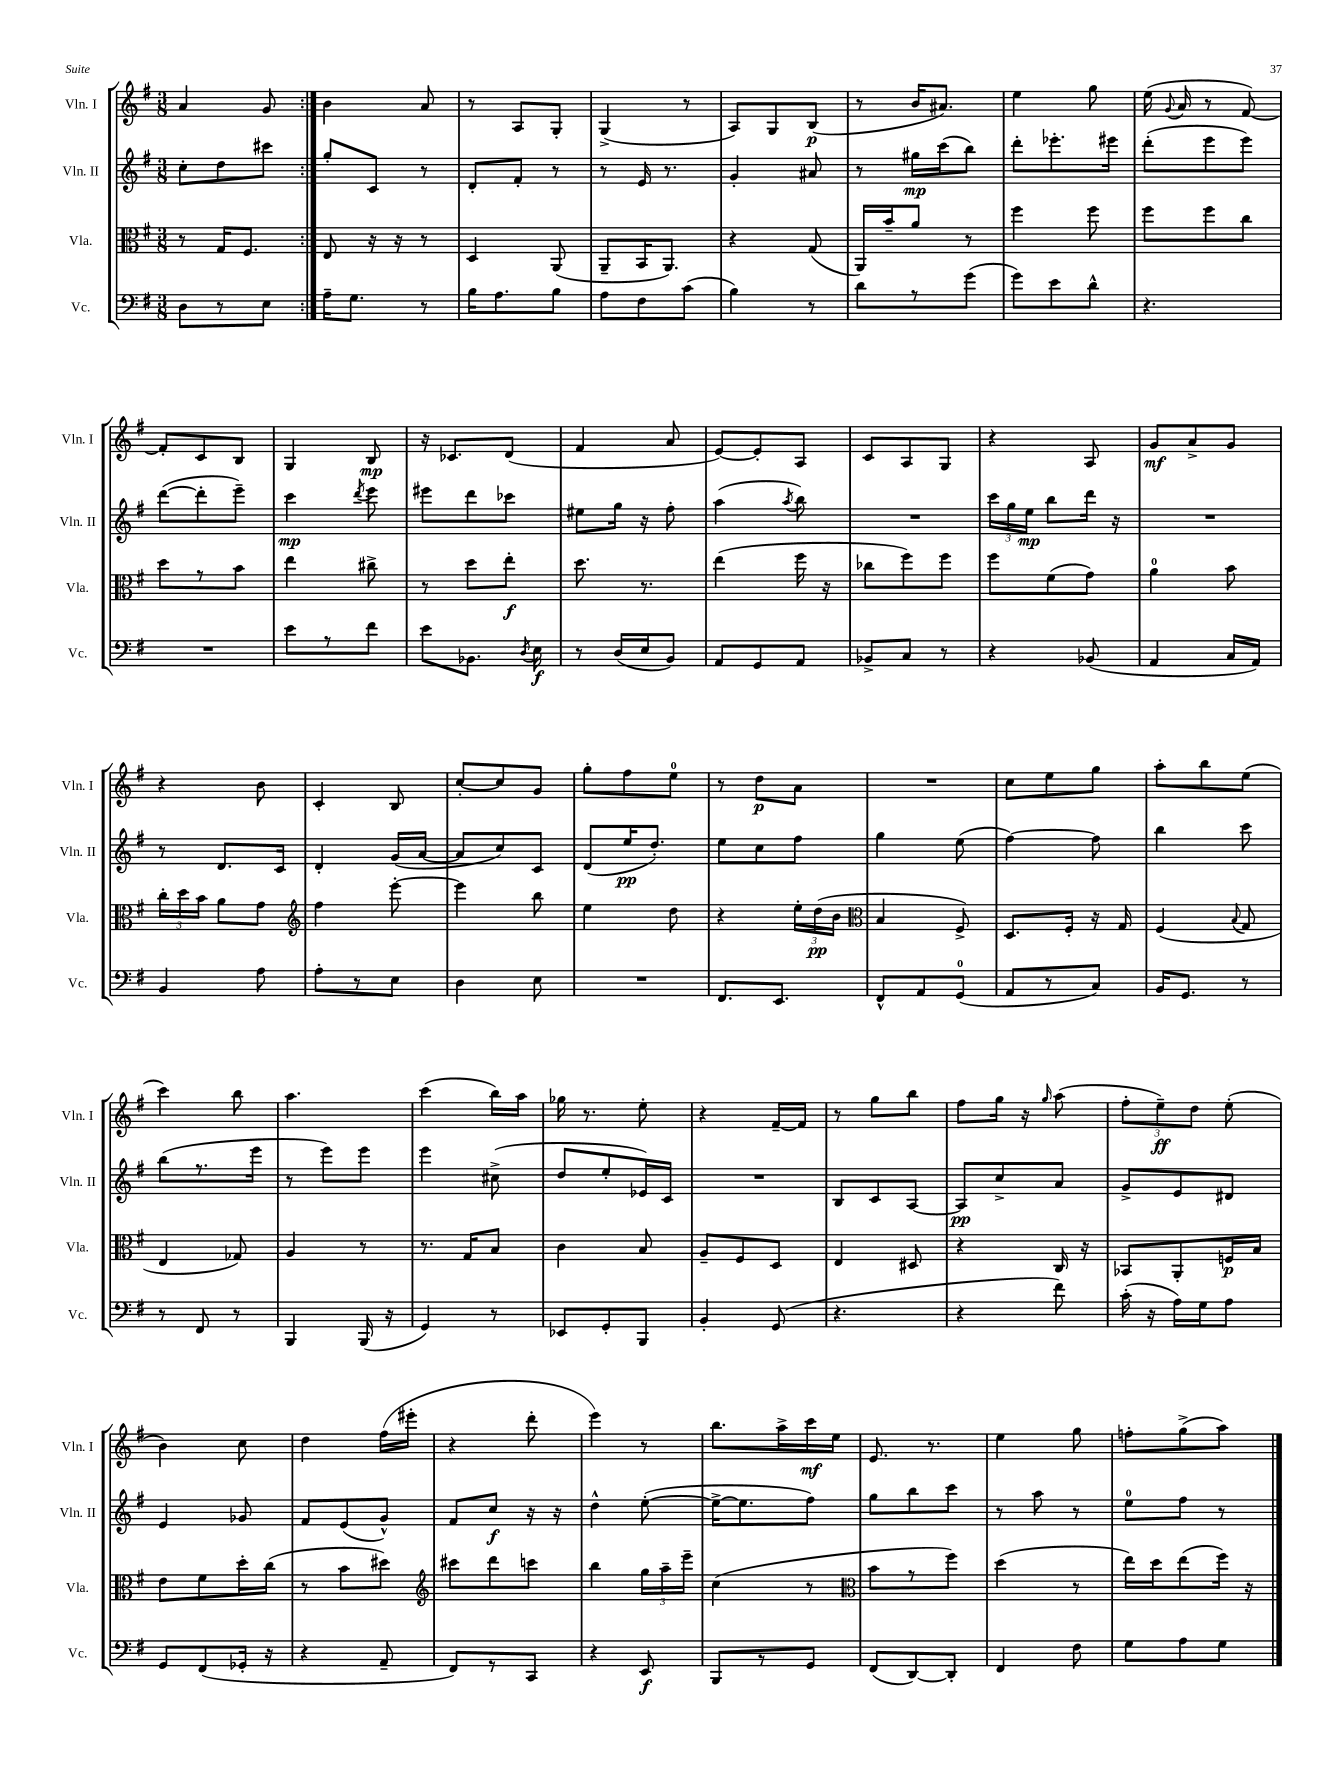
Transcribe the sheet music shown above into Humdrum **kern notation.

**kern	**kern	**kern	**kern
*staff4	*staff3	*staff2	*staff1
*clefF4	*clefC3	*clefG2	*clefG2
*k[f#]	*k[f#]	*k[f#]	*k[f#]
*M3/8	*M3/8	*M3/8	*M3/8
8D	8r	8cc'	4a
8r	16G	8dd	.
.	8.F#	.	.
8E	.	8ccc#	8g
=:|!	=:|!	=:|!	=:|!
16A~	8E	8gg'	4b
8.G	.	.	.
.	16r	8c	.
.	16r	.	.
8r	8r	8r	8a
=	=	=	=
16B	4D	8d'	8r
8.A	.	.	.
.	.	8f#'	8A
8B	(8AA	8r	8G'
=	=	=	=
8A	8AA~	8r	(4G^
8F#	16BB	16e	.
.	8.AA)	8.r	.
(8c	.	.	8r
=	=	=	=
4B)	4r	4g'	8A)
.	.	.	8G
8r	(8G	8a#	(8B
=	=	=	=
8d	16AA)	8r	8r
.	16b~	.	.
8r	8a	16gg#	16b
.	.	(16ccc	8.a#)
(8g	8r	8bb)	.
=	=	=	=
8g)	4ff#	8ddd'	4ee
8e	.	8.eee-'	.
8d^^	8ff#	.	8gg
.	.	16eee#	.
=	=	=	=
4.r	8ff#	(8ddd'	(16ee
.	.	.	8qqg
.	.	.	16a
.	8ff#	8eee	8r
.	8cc	8eee)	[8f#)
=	=	=	=
4.r	8dd	([8ddd	8f#']
.	8r	8ddd']	8c
.	8b	8eee~)	8B
=	=	=	=
8e	4ee	4ccc	4G
8r	.	.	.
.	.	8qddd	.
8f#	8cc#^	8eee	8B
=	=	=	=
8e	8r	8eee#	16r
.	.	.	8.c-
8.BB-	8dd	8ddd	.
.	8ee'	8ccc-	(8d
8qD	.	.	.
16E	.	.	.
=	=	=	=
8r	8.dd	8ee#	4f#
(16D	.	16gg	.
16E	8.r	16r	.
8BB)	.	8ff#'	8a
=	=	=	=
8AA	(4ee	(4aa	[8e)
8GG	.	.	8e']
.	.	8qaa	.
8AA	16ff#	8bb)	8A
.	16r	.	.
=	=	=	=
8BB-^	8cc-	4.r	8c
8C	8ff#)	.	8A
8r	8ff#	.	8G
=	=	=	=
4r	8ff#	24ccc	4r
.	.	24gg	.
.	.	24ee	.
.	(8f#	8bb	.
(8BB-	8g)	16ddd	8A
.	.	16r	.
=	=	=	=
4AA	4a	4.r	8g
.	.	.	8a^
16C	8b	.	8g
16AA)	.	.	.
=	=	=	=
4BB	24cc'	8r	4r
.	24dd	.	.
.	24b	.	.
.	8a	8.d	.
8A	8g	.	8b
.	.	16c	.
=	=	=	=
*	*clefG2	*	*
8A'	4ff#	4d'	4c'
8r	.	.	.
8E	[8eee'	(16g	8B
.	.	[16a	.
=	=	=	=
4D	4eee]	8a]	[8cc'
.	.	8cc)	8cc]
8E	8bb	8c	8g
=	=	=	=
4.r	4ee	(8d	8gg'
.	.	16ee	8ff#
.	.	8.dd')	.
.	8dd	.	8ee
=	=	=	=
8.FF#	4r	8ee	8r
.	.	8cc	8dd
8.EE	.	.	.
.	24ee'	8ff#	8a
.	(24dd	.	.
.	24b	.	.
=	=	=	=
*	*clefC3	*	*
8FF#^^	4B	4gg	4.r
8AA	.	.	.
(8GG	8F#^)	(8ee	.
=	=	=	=
8AA	8.D	[4ff#)	8cc
8r	.	.	8ee
.	16F#'	.	.
8C)	16r	8ff#]	8gg
.	16G	.	.
=	=	=	=
16BB	(4F#	4bb	8aa'
8.GG	.	.	.
.	.	.	8bb
.	8qqB	.	.
8r	8G	8ccc	(8ee
=	=	=	=
8r	4E	(8bb	4ccc)
8FF#	.	8.r	.
8r	8G-)	.	8bb
.	.	16eee	.
=	=	=	=
4BBB	4A	8r	4.aa
.	.	8eee)	.
(16BBB	8r	8eee	.
16r	.	.	.
=	=	=	=
4GG)	8.r	4eee	(4ccc
.	16G	.	.
8r	8B	(8cc#^	16bb)
.	.	.	16aa
=	=	=	=
8EE-	4c	8dd	16gg-
.	.	.	8.r
8GG'	.	8ee'	.
8BBB	8B	16e-)	8ee'
.	.	16c	.
=	=	=	=
4BB'	8A~	4.r	4r
.	8F#	.	.
(8GG	8D	.	[16f#~
.	.	.	16f#]
=	=	=	=
4.r	4E	8B	8r
.	.	8c	8gg
.	8D#	[8A	8bb
=	=	=	=
4r	4r	8A]	8ff#
.	.	8cc^	16gg
.	.	.	16r
.	.	.	16qqgg
8f#)	16C	8a	(8aa
.	16r	.	.
=	=	=	=
(16c'	8BB-	8g^	12ff#'
16r	.	.	.
.	.	.	12ee~)
16A)	8AA'	8e	.
.	.	.	12dd
16G	.	.	.
8A	16F	8d#	(8ee'
.	16B	.	.
=	=	=	=
8GG	8e	4e	4b)
(8FF#	8f#	.	.
16GG-'	16dd'	8g-	8cc
16r	(16cc	.	.
=	=	=	=
4r	8r	8f#	4dd
.	8b	(8e	.
8AA~	8dd#)	8g^^)	(16ff#
.	.	.	16eee#'
=	=	=	=
*	*clefG2	*	*
8FF#)	8ccc#	8f#	4r
8r	8ddd	8cc	.
8CC	8ccc	16r	8ddd'
.	.	16r	.
=	=	=	=
4r	4bb	4dd^^	4eee)
8EE	24gg	([8ee'	8r
.	24aa~	.	.
.	24eee~	.	.
=	=	=	=
8BBB	(4cc	16ee^_	8.bb
.	.	8.ee]	.
8r	.	.	.
.	.	.	16aa^
8GG	8r	8ff#)	16ccc
.	.	.	16ee
=	=	=	=
*	*clefC3	*	*
(8FF#	8b	8gg	8.e
[8DD)	8r	8bb	.
.	.	.	8.r
8DD']	8ff#)	8ccc	.
=	=	=	=
4FF#	(4dd	8r	4ee
.	.	8aa	.
8F#	8r	8r	8gg
=	=	=	=
8G	16ee)	8ee	8ff'
.	16dd	.	.
8A	(8ee	8ff#	(8gg^
8G	16ff#)	8r	8aa)
.	16r	.	.
==	==	==	==
*-	*-	*-	*-
